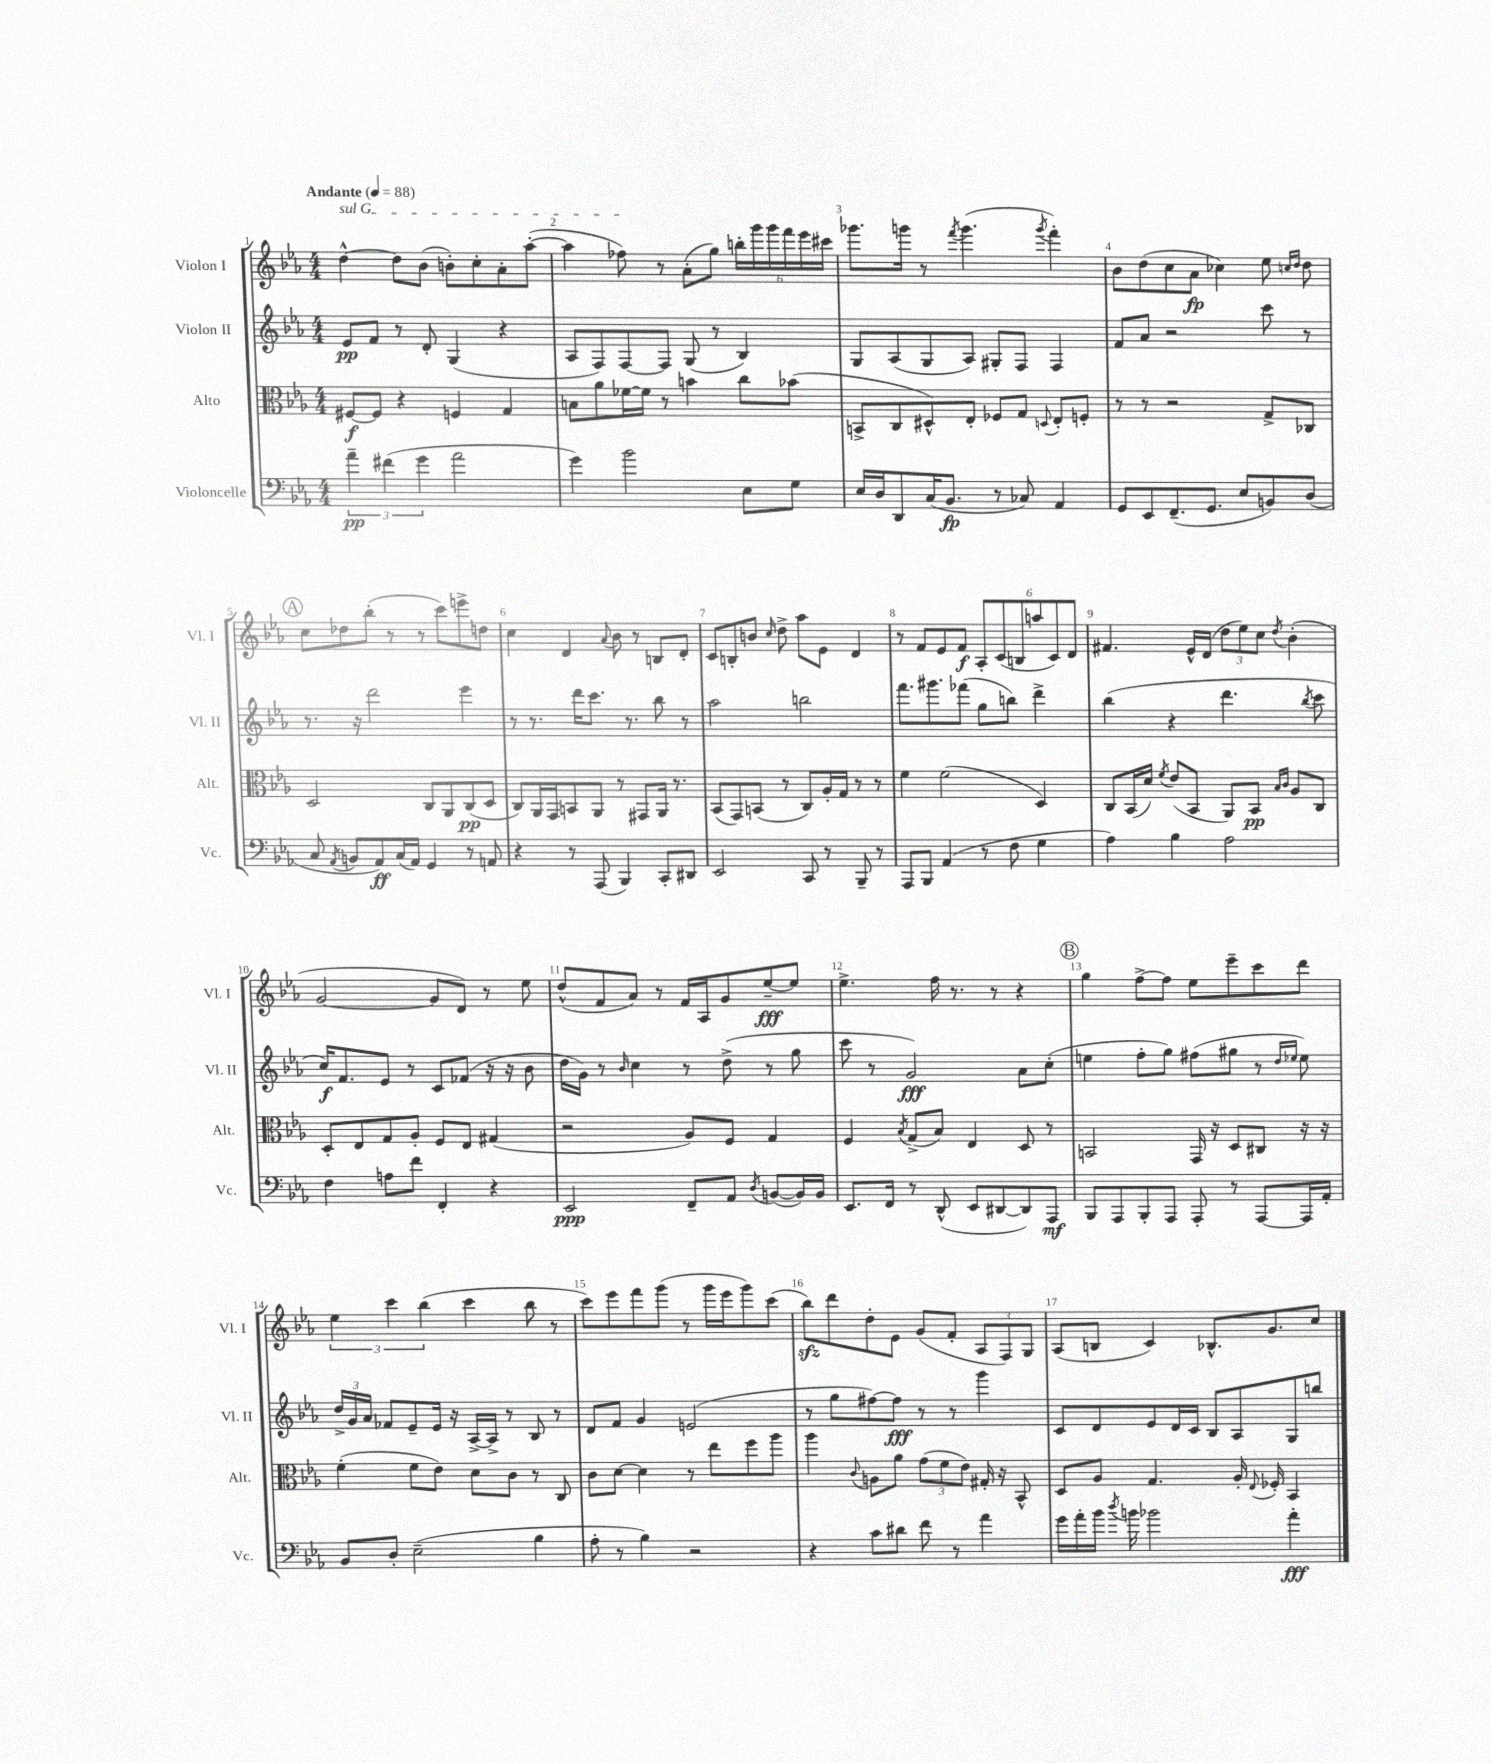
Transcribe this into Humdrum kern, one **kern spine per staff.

**kern	**kern	**kern	**kern
*staff4	*staff3	*staff2	*staff1
*clefF4	*clefC3	*clefG2	*clefG2
*k[b-e-a-]	*k[b-e-a-]	*k[b-e-a-]	*k[b-e-a-]
*M4/4	*M4/4	*M4/4	*M4/4
*MM88	*MM88	*MM88	*MM88
6a-~	[8F#	8e-	[4dd^^
.	8F#]	8f	.
(6f#	.	.	.
.	4r	8r	8dd]
6g	.	.	.
.	.	8d'	(8b-
2a-	4F	(4G	8b')
.	.	.	8cc'
.	4G	4r	8a-'
.	.	.	([8aa-'
=	=	=	=
4g)	8B	8A-	4aa-]
.	8a-	8F)	.
2b-	[16f-	[8F	8ff-)
.	16f-]	.	.
.	8r	8F]	8r
.	4b	(8G	(8a-'
.	.	8r	8gg)
8E-	8cc	4B-)	24bb'
.	.	.	24ggg
.	.	.	24ggg
8G	(8b-	.	24fff
.	.	.	24eee-
.	.	.	24ccc#
=	=	=	=
16E-	8BB^	8G	8.ggg-
16D	.	.	.
8DD	8C	(8A-	.
.	.	.	16ggg
(16C	8D#^^)	8G	8r
8.BB-	.	.	.
.	.	.	8qfff
.	8E-'	8A-)	(4.ggg
8r	8F-	8G#'	.
8C-)	8G	8F	.
.	8qqD	.	8qggg
4AA-	8E-'	4F	4fff')
.	8F'	.	.
=	=	=	=
8GG	8r	8f	8b-
8EE-	8r	8a-	(8dd
(8.FF~	2r	2r	8cc
.	.	.	8a-
8.GG	.	.	.
.	.	.	4cc-)
8E-	.	.	.
8BB)	8G^	8ccc	8ee-
.	.	.	16qqcc
.	.	.	16qqdd
(8D	8C-	8r	8dd
=	=	=	=
8C	2D	8.r	8cc
8qAA-	.	.	.
8BB	.	.	8dd-
.	.	16r	.
8AA-)	.	2ddd	(8bb-'
(16C	.	.	8r
16AA-)	.	.	.
4GG	8C	.	8r
.	8AA-	.	8ccc)
8r	(8C	4eee-	8eee^
8AA	8D	.	8dd
=	=	=	=
4r	8C)	8r	4cc
.	16AA-	8.r	.
.	16GG	.	.
8r	8BB	.	4d
.	.	16ddd	.
(8AAA-	8AA-	8.ccc	.
.	.	.	8qqa-
4BBB-)	8r	.	8b-
.	.	8.r	.
.	8GG#	.	8r
8CC'	16AA-	8bb-	8B
.	8.r	.	.
8DD#	.	8r	8d'
=	=	=	=
2EE-	(8BB-	2aa-	8c
.	8GG)	.	8B'
.	(8BB	.	8b
.	.	.	16qqcc
.	8r	.	8dd^
8CC	8C)	2bb	8aa-
8r	16A-'	.	8e-
.	16G	.	.
8BBB-~	8r	.	4d
8r	8r	.	.
=	=	=	=
8AAA-	4f	8.fff	8r
8BBB-	.	.	8f
.	.	8.ggg#	.
(4AA-	(2f	.	8e-
.	.	(8fff-	8f
8r	.	8gg	12A-'
.	.	.	(12c
8F	.	8bb)	.
.	.	.	12B
4G	4D)	4ddd^	12aa
.	.	.	12c)
.	.	.	12d
=	=	=	=
4A-)	8C	(4bb-	4.f#
.	(16BB-	.	.
.	16d)	.	.
.	8qf	.	.
4B-	(8e-	4r	.
.	8BB-	.	16e-^^
.	.	.	(16d
2A-	8AA-)	4.ddd	12dd
.	.	.	12ee-)
.	8BB-	.	.
.	.	.	12cc
.	16qqB-	.	.
.	16qqc	.	8qdd
.	8A-	.	(4b-'
.	.	8qbb-	.
.	8C	8ccc	.
=	=	=	=
4F	8D'	16cc)	[2g
.	.	8.f	.
.	8E-	.	.
8A	8G	8e-	.
8f	8A-'	8r	.
4FF'	8F	8c	8g]
.	8E-	(8f-	8d)
4r	(4G#	16r	8r
.	.	16r	.
.	.	8b-	8ee-
=	=	=	=
2EE-	2r	16dd	(8dd^^
.	.	16g)	.
.	.	8r	8f
.	.	16qqb-	.
.	.	4cc	8a-)
.	.	.	8r
8FF~	8A-)	8r	16f
.	.	.	16A-
8AA-	8F	(8dd^	8g
8qD	.	.	.
([8BB	4G	8r	[8ee-~
16BB])	.	8gg	8ee-]
16BB	.	.	.
=	=	=	=
8.EE-	4F	8ccc	4.ee-^
.	.	8r	.
16FF	.	.	.
.	8qB-	.	.
8r	(8G^	2g)	.
(8DD^^	8B-)	.	16ff
.	.	.	8.r
8EE-	4E-	.	.
[8DD#	.	.	8r
8DD#])	8D	8a-	4r
8AAA-	8r	(8cc'	.
=	=	=	=
8BBB-	2BB	4ee	4gg
8AAA-	.	.	.
8BBB-'	.	8ff'	[8ff^
8AAA-	.	8gg)	8ff]
8AAA-'	16GG	(8ff#	8ee-
.	16r	.	.
8r	8D	8gg#	8eee-~
[8AAA-	8C#	8r	8ccc
.	.	16qqdd	.
.	.	16qqee-	.
16AAA-]	16r	8ee-)	8ddd
16AA-'	16r	.	.
=	=	=	=
8BB-	(4f'	24dd^	6ee-
.	.	24g	.
.	.	24a-	.
8D'	.	8f-	.
.	.	.	6ccc
(2E-~	8f	8e-~	.
.	.	.	(6bb-
.	8e-)	16e-	.
.	.	16r	.
.	8d	[16A-^	4ccc
.	.	16A-^]	.
.	8c	8r	.
4B-	8r	8B-	8bb-
.	8C	8r	8r
=	=	=	=
8A-'	8c	8d	8ccc)
8r	[8d	8f	8eee-
4B-)	4d]	4g	8fff
.	.	.	(8ggg
2r	8r	(2e	8r
.	8ee-	.	16ggg
.	.	.	16eee-
.	8ff	.	8ggg)
.	8aa-	.	(8ccc
=	=	=	=
4r	4aa-	8r	8bb-)
.	.	8gg	8ddd
.	8qqc	.	.
8c	8A	[8ff#)	8dd'
8d#	8a-	8ff#]	8e-
8f	(12g	8r	(8g
.	12f	.	.
8r	.	8r	8f'
.	12e-)	.	.
4a-	16G#'	4ggg	12A-
.	16r	.	.
.	.	.	12F)
.	8BB-^^	.	.
.	.	.	12G
=	=	=	=
16g	8D	8c	(8A-
16a-'	.	.	.
16b-	8A-	8d	8B
8qdd	.	.	.
16b	.	.	.
2b-	4.G	8e-	4c)
.	.	16d	.
.	.	16c	.
.	.	8B-	8.B-^^
.	16A-'	8A-	.
.	8qqE-	.	.
.	16F-'	.	8.g
4a-'	4BB-	8G	.
.	.	8bb	8cc
==	==	==	==
*-	*-	*-	*-
